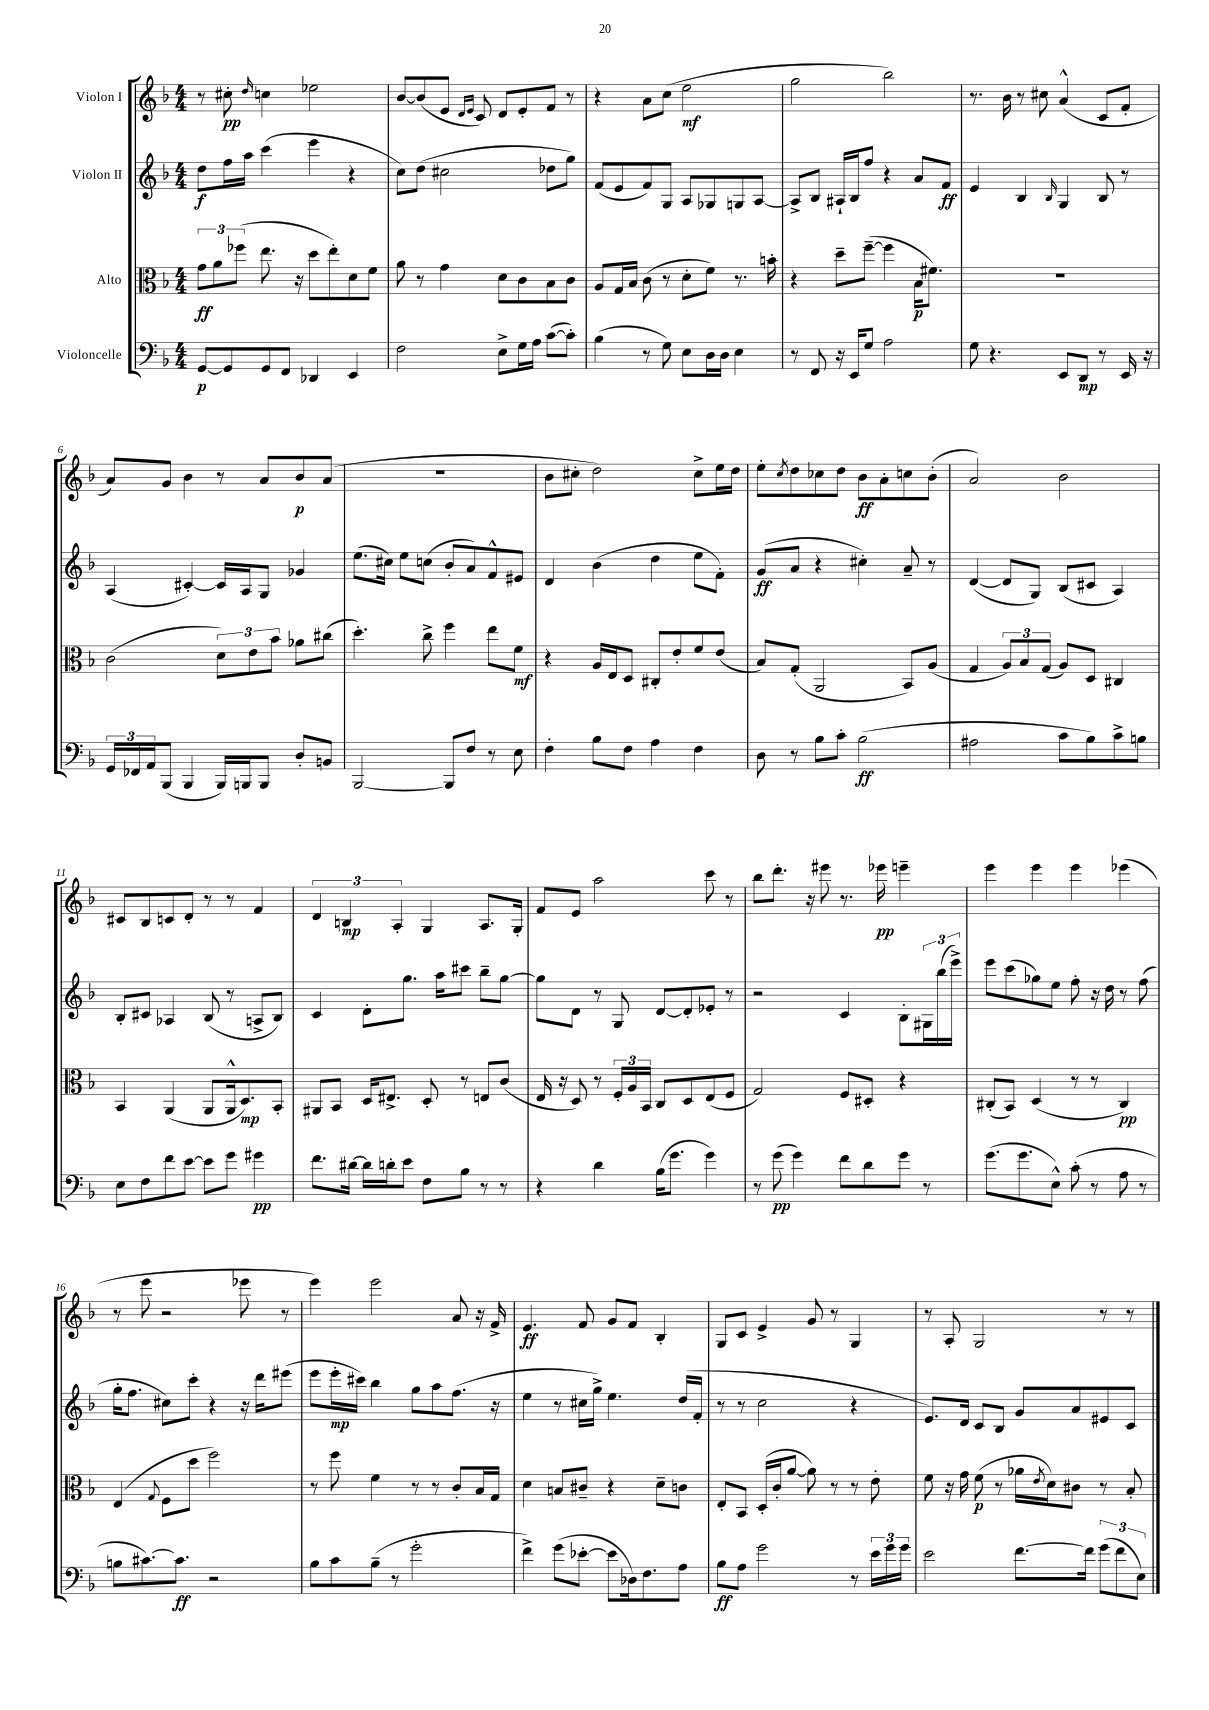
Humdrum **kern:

**kern	**kern	**kern	**kern
*staff4	*staff3	*staff2	*staff1
*clefF4	*clefC3	*clefG2	*clefG2
*k[b-]	*k[b-]	*k[b-]	*k[b-]
*M4/4	*M4/4	*M4/4	*M4/4
[8GG	12g	8dd	8r
.	12a	.	.
8GG]	.	16ff	8cc#'
.	(12ff-	.	.
.	.	16aa	.
.	.	.	16qqdd
8GG	8.ee	(4ccc	4cc
8FF	.	.	.
.	16r	.	.
4DD-	8dd	4eee	2ee-
.	8ee')	.	.
4EE	8d	4r	.
.	8f	.	.
=	=	=	=
2F	8a	8cc)	[8b-
.	8r	(8dd	(8b-]
.	4g	2cc#	8e
.	.	.	16qqd
.	.	.	16qqe
.	.	.	8c)
8E^	8d	.	8d
16G	8c	.	8e'
16A	.	.	.
([8c	8B-	8dd-	8f
8c'])	8c	8gg)	8r
=	=	=	=
(4B-	8A	(8f	4r
.	16G	8e	.
.	16B-	.	.
8r	(8c	8f)	8a
8G)	8r	8G	(8cc
8E	8d'	8A	2ee
16D	8f)	8G-	.
16D	.	.	.
4E	8.r	8G	.
.	.	[8A	.
.	16b'	.	.
=	=	=	=
8r	4r	8A^]	2gg
8FF	.	8B-	.
16r	8dd~	16A#`	.
16EE	.	16B-	.
8G	([8ff~	8ff	.
2A	4ff]	4r	2bb-)
.	16B-	8a	.
.	8.f#)	.	.
.	.	8f	.
=	=	=	=
8G	1r	4e	8.r
4.r	.	.	.
.	.	.	16b-
.	.	4B-	8r
.	.	.	8cc#
.	.	16qqB-	.
8EE	.	4G	(4a^^
8DD	.	.	.
8r	.	8B-	8c
16EE	.	8r	8f'
16r	.	.	.
=	=	=	=
24GG	(2c	(4A	8a)
24FF-	.	.	.
24AA	.	.	.
(8BBB-	.	.	8g
4BBB-	.	[4c#')	4b-
16BBB-)	12d)	16c#]	8r
16BBB	.	16A	.
.	12e	.	.
8BBB	.	8G	8a
.	12b-	.	.
8D'	8a-	4g-	8b-
8BB	(8cc#	.	(8a
=	=	=	=
[2BBB-	4.dd')	(8.ee	1r
.	.	16cc#)	.
.	.	8ee	.
.	8cc^	(8cc	.
8BBB-]	4ff	8b-'	.
8F	.	8a)	.
8r	8ee	8f^^	.
8E	8f	8e#	.
=	=	=	=
4F'	4r	4d	8b-
.	.	.	8cc#'
8B-	16A	(4b-	2dd)
.	16E	.	.
8F	8D	.	.
4A	8C#'	4dd	.
.	8e'	.	.
4F	8f	8ee	8cc#^
.	(8e	8f')	16ee
.	.	.	16dd
=	=	=	=
8D	8B-)	(8g	8ee'
.	.	.	8qcc
8r	(8G'	8a	8dd
8B-	2AA	4r	8cc-
8c'	.	.	8dd
(2B-	.	4cc#')	8b-
.	.	.	8a'
.	8BB-)	8a~	8cc
.	(8A	8r	(8b-'
=	=	=	=
2A#	4G	([4d	2a)
.	12A)	8d]	.
.	12B-	.	.
.	.	8G)	.
.	(12G	.	.
8c	8A)	(8B-	2b-
8B-)	8D	8c#	.
8c^	4C#	4A)	.
8B	.	.	.
=	=	=	=
8E	4BB-	8B-'	8c#
8F	.	8c#	8B-
8f	(4AA	4A-	8c
[8e	.	.	8d'
8e]	8AA	(8B-	8r
8g	16AA^^	8r	8r
.	8.D)	.	.
4g#	.	8A^	4f
.	8BB-'	8B-)	.
=	=	=	=
8.f	8AA#	4c	6d
.	8BB-	.	.
.	.	.	6B
[16d#	.	.	.
16d#]	16D	8d'	.
16d'	8.E#^	.	.
.	.	.	6A'
8e	.	8.gg	.
8F	8D'	.	4G
.	.	16aa	.
8B-	8r	8ccc#	.
8r	8E	8bb-~	8.A
8r	(8c	[8gg	.
.	.	.	16G'
=	=	=	=
4r	16E	8gg]	8f
.	16r	.	.
.	8D)	8d	8e
4d	8r	8r	2aa
.	24F'	8G	.
.	24A	.	.
.	24BB-	.	.
(16B-	8C	[8d	.
8.g	.	.	.
.	8D	8d']	.
4g)	(8E	8e-'	8ccc
.	8F	8r	8r
=	=	=	=
8r	2G)	2r	8bb-
(8g	.	.	8.ddd'
4g)	.	.	.
.	.	.	16r
.	.	.	8eee#
8f	8F	4c	8.r
8d	8D#'	.	.
.	.	.	16eee-
8g	4r	8B-'	4eee~
8r	.	24G#	.
.	.	(24bb-	.
.	.	24eee^)	.
=	=	=	=
(8.g	(8C#'	8eee	4eee
.	8BB-)	(8ccc	.
8.g	.	.	.
.	(4D	8gg-)	4eee
8E^^)	.	8ee	.
(8c'	8r	8ff'	4eee
8r	8r	16r	.
.	.	16dd	.
8A	4C#)	8r	(4eee-
8r	.	(8ff	.
=	=	=	=
8B	(4E	16gg'	8r
.	.	8.ff	.
[8.c#)	.	.	8eee
.	8qqG	.	.
.	8F	8cc#)	2r
8.c#]	.	.	.
.	8dd	8ccc'	.
2r	2ff)	4r	.
.	.	16r	8eee-
.	.	16ddd	.
.	.	(8eee#	8r
=	=	=	=
8B-	8r	8eee	4eee)
8c	8ff	16eee'	.
.	.	16ccc#)	.
(8B-~	4f	4bb-	2eee
8r	.	.	.
2g'	8r	8gg	.
.	8r	8aa	.
.	8c'	(8.ff	8a
.	16B-	.	16r
.	16G	16r	16f^
=	=	=	=
4f^)	4d	4ee	4.e
(8g	8B	8r	.
[8e-'	8c#~	16cc#	8f
.	.	16gg^)	.
8e-]	4r	4.ee	8g
16D-)	.	.	8f
8.F	.	.	.
.	8d~	.	4B-'
8A	8c	(16dd	.
.	.	16f'	.
=	=	=	=
8B-	8E'	8r	8G
8A	8BB-	8r	8c
2g	(16D'	2cc	4e^
.	16c'	.	.
.	[8a	.	.
.	8a])	.	8g
.	8r	.	8r
8r	8r	4r	4G
24e	8e'	.	.
24g	.	.	.
24g	.	.	.
=	=	=	=
2e	8f	8.e)	8r
.	16r	.	8A'
.	16g	16d	.
.	(8f	8c	2G
.	8r	8B-	.
[8.f	16a-	8g	.
.	8qe	.	.
.	16d)	.	.
.	8c#	8a	.
16f]	.	.	.
(12g	8r	8e#	8r
12f	.	.	.
.	8B-'	8c	8r
12E)	.	.	.
==	==	==	==
*-	*-	*-	*-
